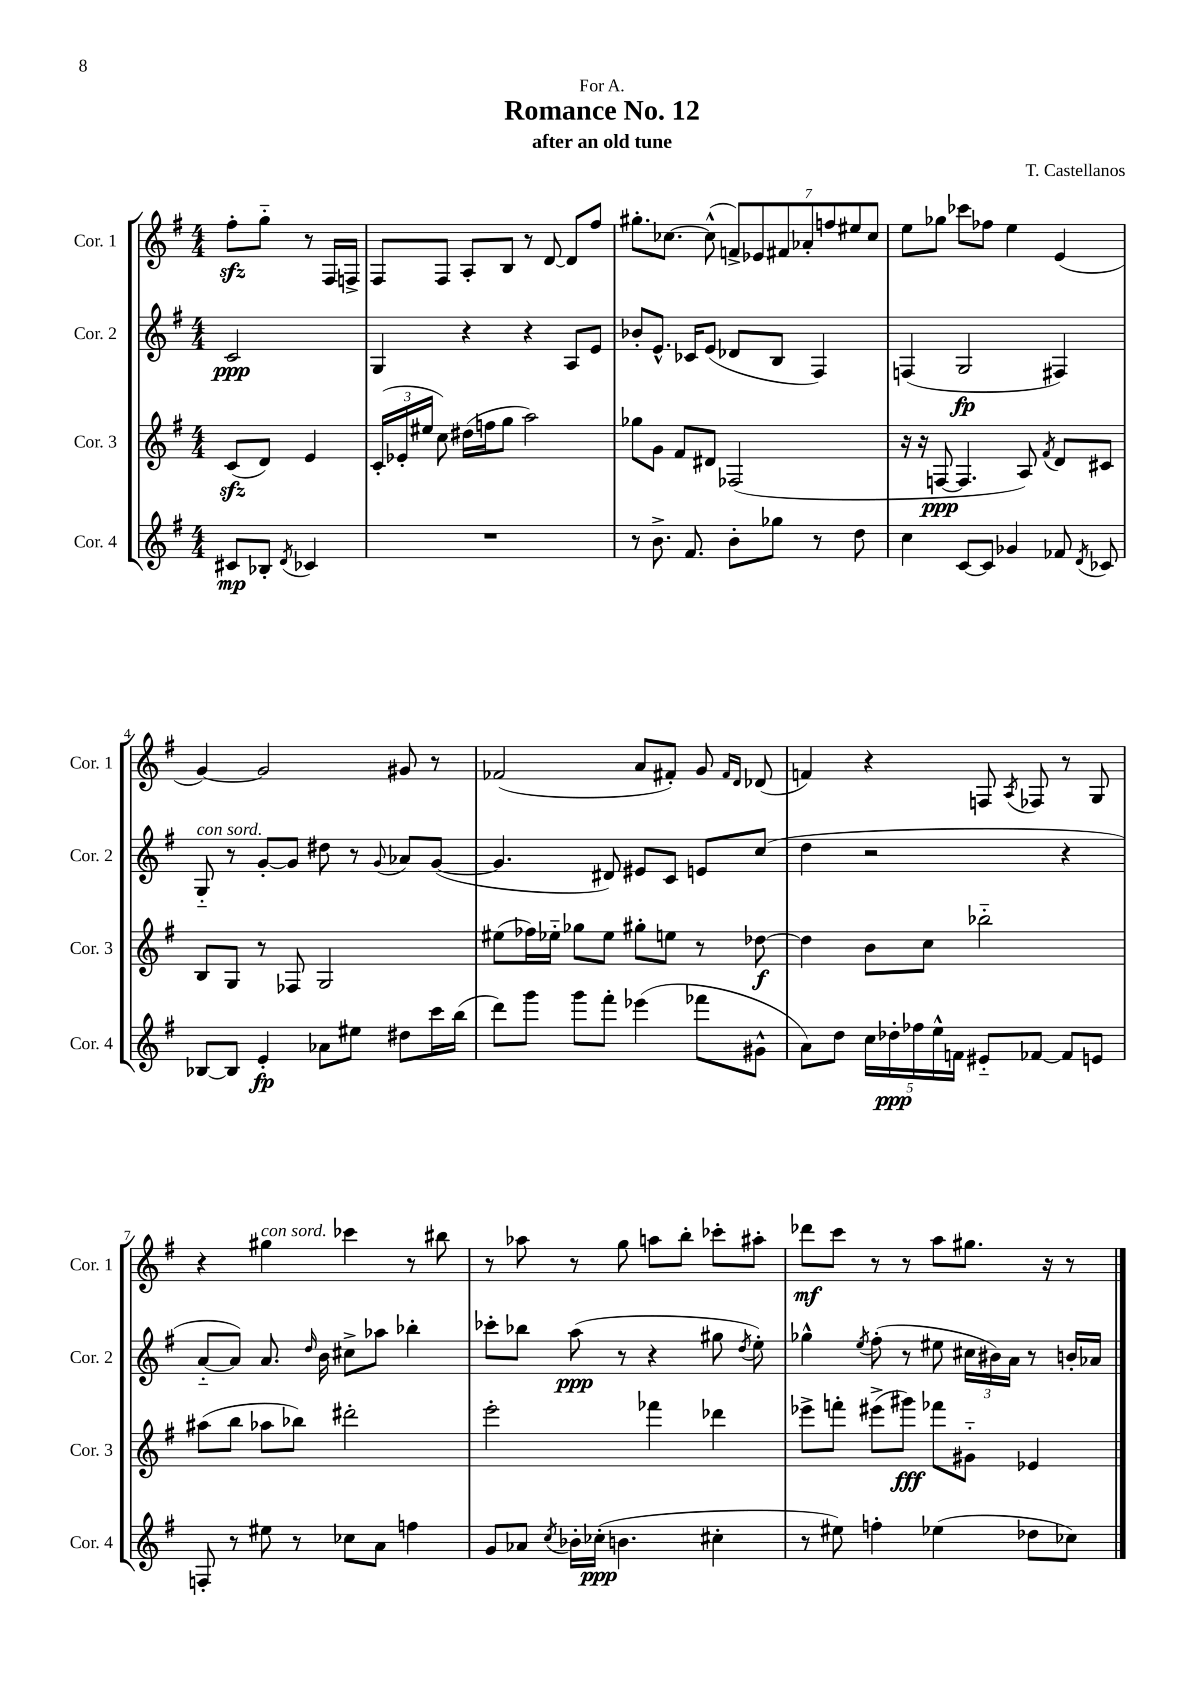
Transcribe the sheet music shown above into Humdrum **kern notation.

**kern	**dynam	**kern	**dynam	**kern	**dynam	**kern	**dynam
*part4	*part4	*part3	*part3	*part2	*part2	*part1	*part1
*staff4	*staff4	*staff3	*staff3	*staff2	*staff2	*staff1	*staff1
*I"Cor. 4	*	*I"Cor. 3	*	*I"Cor. 2	*	*I"Cor. 1	*
*I'Cor. 4	*	*I'Cor. 3	*	*I'Cor. 2	*	*I'Cor. 1	*
*clefG2	*	*clefG2	*	*clefG2	*	*clefG2	*
*k[f#]	*	*k[f#]	*	*k[f#]	*	*k[f#]	*
*M4/4	*	*M4/4	*	*M4/4	*	*M4/4	*
=	=	=	=	=	=	=	=
8c#X/L	mp	(8czz/L	.	2c/	ppp	8ff#zz'\L	.
8B-X'/J	.	8d/J)	.	.	.	8gg\J	.
8qd/	.	.	.	.	.	.	.
4c-X/	.	4e/	.	.	.	8r	.
.	.	.	.	.	.	16F#/LL	.
.	.	.	.	.	.	16Fn^/JJ	.
=1	=1	=1	=1	=1	=1	=1	=1
1r	.	(24c'/LL	.	4G/	.	8F#/L	.
.	.	24e-X'/	.	.	.	.	.
.	.	24ee#X/JJ	.	.	.	.	.
.	.	8cc\)	.	.	.	8F#/J	.
.	.	(16dd#X\LL	.	4r	.	8A'/L	.
.	.	16ffn\J	.	.	.	.	.
.	.	8gg\J	.	.	.	8B/J	.
.	.	2aa\)	.	4r	.	8r	.
.	.	.	.	.	.	[8d/	.
.	.	.	.	8A/L	.	8d/L]	.
.	.	.	.	8e/J	.	8ff#/J	.
=2	=2	=2	=2	=2	=2	=2	=2
8r	.	8gg-X\L	.	8b-X'/L	.	8.gg#X'\L	.
8.b^\	.	8g\J	.	8.e^^/J	.	.	.
.	.	.	.	.	.	[8.cc-X\J	.
.	.	8f#/L	.	.	.	.	.
8.f#/	.	.	.	16c-X/KL	.	.	.
.	.	8d#X/J	.	(8e/J	.	(8cc-^^\]	.
8b'\L	.	(2F-X/	.	8d-X/L	.	14fn^/L)	.
.	.	.	.	.	.	14e-X/	.
8gg-X\J	.	.	.	8B/J	.	.	.
.	.	.	.	.	.	14f#X/	.
.	.	.	.	.	.	14a-X'/	.
8r	.	.	.	4F#/)	.	.	.
.	.	.	.	.	.	14ffn/	.
.	.	.	.	.	.	14ee#X/	.
8dd\	.	.	.	.	.	.	.
.	.	.	.	.	.	14cc-/J	.
=3	=3	=3	=3	=3	=3	=3	=3
4cc\	.	16r	.	(4Fn/	.	8ee\L	.
.	.	16r	.	.	.	.	.
.	.	[8Fn/	ppp	.	.	8gg-X\J	.
[8c/L	.	4.F/]	.	2G/	fp	8ccc-X\L	.
8c/J]	.	.	.	.	.	8ff-X\J	.
4g-X/	.	.	.	.	.	4ee\	.
.	.	8A/)	.	.	.	.	.
.	.	8qf#/	.	.	.	.	.
8f-X/	.	8d/L	.	4F#X/)	.	(4e/	.
8qd/	.	.	.	.	.	.	.
8c-X/	.	8c#X/J	.	.	.	.	.
!!LO:LB:g=z
=4	=4	=4	=4	=4	=4	=4	=4
!	!	!	!	!LO:TX:a:i:t=con sord.	!	!	!
[8B-X/L	.	8B/L	.	8G/	.	[4g/)	.
8B-/J]	.	8G/J	.	8r	.	.	.
4e'/	fp	8r	.	[8g'/L	.	2g/]	.
.	.	8F-X/	.	8g/J]	.	.	.
8a-X\L	.	2G/	.	8dd#X\	.	.	.
8ee#X\J	.	.	.	8r	.	.	.
.	.	.	.	8qqg/	.	.	.
8dd#X\L	.	.	.	8a-X/L	.	8g#X/	.
16ccc\L	.	.	.	([8g/J	.	8r	.
(16bb\JJ	.	.	.	.	.	.	.
=5	=5	=5	=5	=5	=5	=5	=5
8ddd\L)	.	(8ee#X\L	.	4.g/]	.	(2f-X/	.
8ggg\J	.	16ff-X\L)	.	.	.	.	.
.	.	16ee-X\JJ	.	.	.	.	.
8ggg\L	.	8gg-X\L	.	.	.	.	.
8fff#'\J	.	8ee-\J	.	8d#X/)	.	.	.
(4eee-X\	.	8gg#X'\L	.	8e#X/L	.	8a/L	.
.	.	8een\J	.	8c/J	.	8f#X'/J)	.
8fff-X\L	.	8r	.	8en/L	.	8g/	.
.	.	.	.	.	.	16qqf#/LL	.
.	.	.	.	.	.	16qqd/JJ	.
8g#X^^\J	.	[8dd-X\	f	(8cc/J	.	(8d-X/	.
=6	=6	=6	=6	=6	=6	=6	=6
8a\L)	.	4dd-\]	.	4dd\	.	4fn/)	.
8dd\J	.	.	.	.	.	.	.
20cc\LL	.	8b\L	.	2r	.	4r	.
20dd-X'\	ppp	.	.	.	.	.	.
20ff-X\	.	.	.	.	.	.	.
.	.	8cc\J	.	.	.	.	.
20ee^^\	.	.	.	.	.	.	.
20fn\JJ	.	.	.	.	.	.	.
8e#X/L	.	2bb-X\	.	.	.	8Fn/	.
.	.	.	.	.	.	8qA/	.
[8f-X/J	.	.	.	.	.	8F-X/	.
8f-/L]	.	.	.	4r	.	8r	.
8en/J	.	.	.	.	.	8G/	.
!!LO:LB:g=z
=7	=7	=7	=7	=7	=7	=7	=7
8Fn'/	.	(8aa#X\L	.	[8a/L	.	4r	.
8r	.	8bb\J	.	8a/J])	.	.	.
!	!	!	!	!	!	!LO:TX:a:i:t=con sord.	!
8ee#X\	.	8aa-X\L	.	8.a/	.	4gg#X\	.
8r	.	8bb-X\J)	.	.	.	.	.
.	.	.	.	16qqdd/	.	.	.
.	.	.	.	16b\	.	.	.
8cc-X\L	.	2ddd#X'\	.	8cc#X^\L	.	4ccc-X\	.
8a\J	.	.	.	8aa-X\J	.	.	.
4ffn\	.	.	.	4bb-X'\	.	8r	.
.	.	.	.	.	.	8bb#X\	.
=8	=8	=8	=8	=8	=8	=8	=8
8g/L	.	2eee'\	.	8ccc-X'\L	.	8r	.
8a-X/J	.	.	.	8bb-X\J	.	8aa-X\	.
8qcc/	.	.	.	.	.	.	.
16b-X'\LL	.	.	.	(8aa\	ppp	8r	.
(16cc-X'\JJ	ppp	.	.	.	.	.	.
4.bn\	.	.	.	8r	.	8gg\	.
.	.	4fff-X\	.	4r	.	8aan\L	.
.	.	.	.	.	.	8bb'\J	.
4cc#X'\	.	4ddd-X\	.	8gg#X\	.	8ccc-X'\L	.
.	.	.	.	8qdd/	.	.	.
.	.	.	.	8ee'\)	.	8aa#X'\J	.
=9	=9	=9	=9	=9	=9	=9	=9
8r	.	8eee-X^\L	.	4gg-X^^\	.	8ddd-X\L	mf
8ee#X\)	.	8fffn'\J	.	.	.	8ccc\J	.
.	.	.	.	8qee/	.	.	.
4ffn'\	.	(8eee#X^\L	.	(8ff#'\	.	8r	.
.	.	8ggg#X\J)	fff	8r	.	8r	.
(4ee-X\	.	8fff-X\L	.	8ee#X\	.	8aa\L	.
.	.	8g#X\J	.	24cc#X\LL	.	8.gg#X\J	.
.	.	.	.	24b#X\)	.	.	.
.	.	.	.	24a\JJ	.	.	.
8dd-X\L	.	4e-X/	.	8r	.	.	.
.	.	.	.	.	.	16r	.
8cc-X\J)	.	.	.	16bn'/LL	.	8r	.
.	.	.	.	16a-X/JJ	.	.	.
==	==	==	==	==	==	==	==
*-	*-	*-	*-	*-	*-	*-	*-
